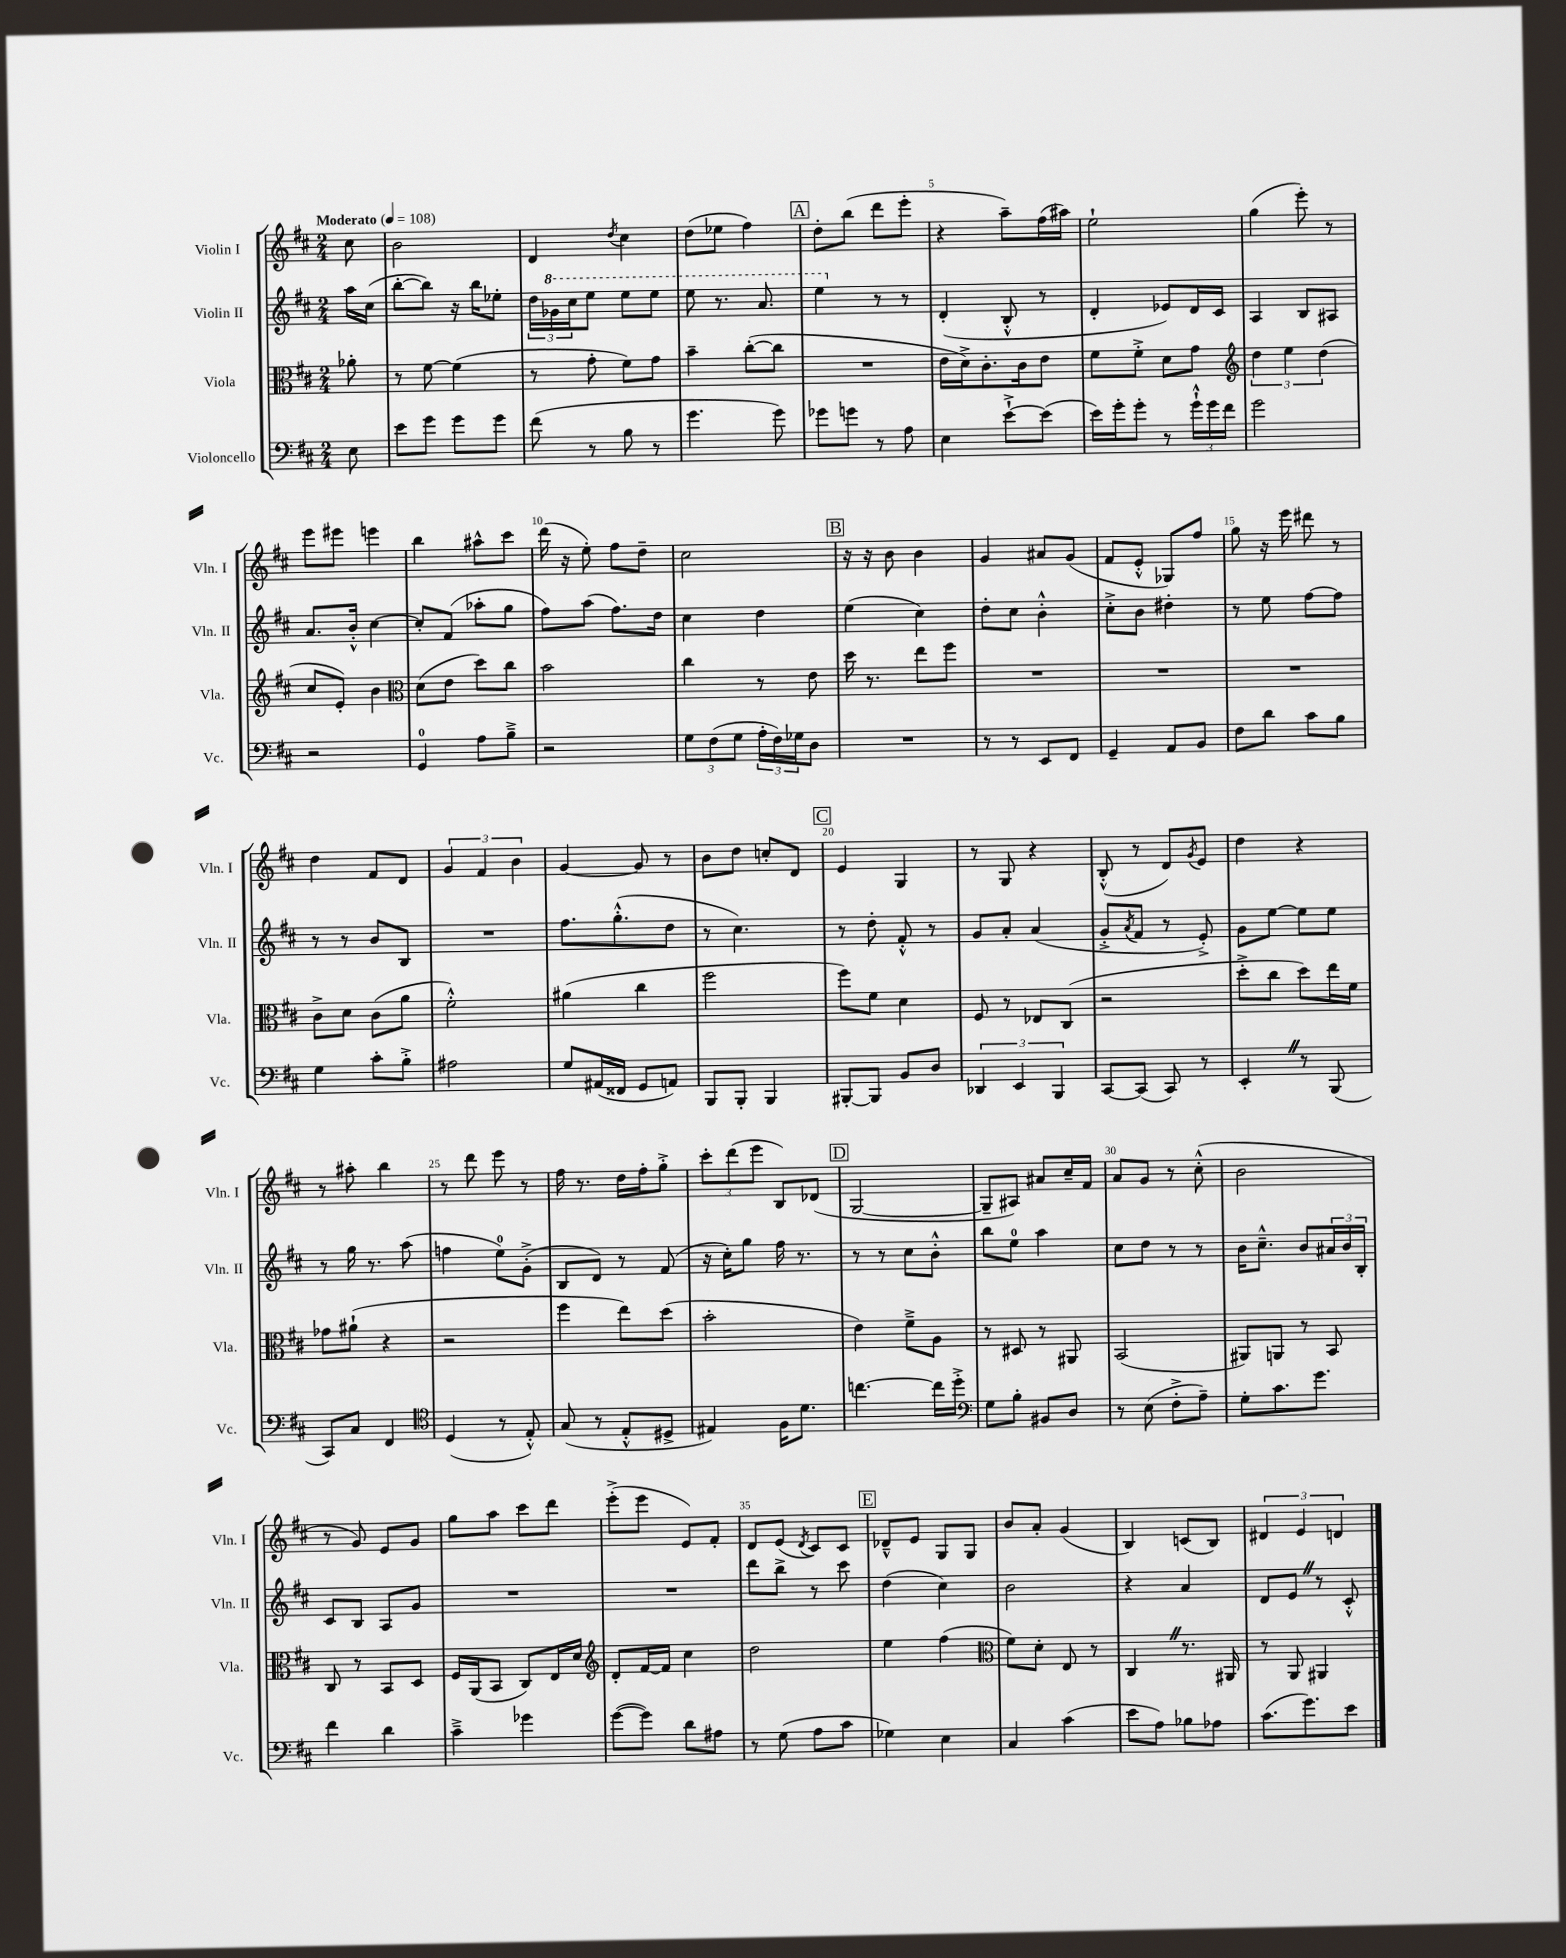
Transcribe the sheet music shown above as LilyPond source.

<<
\new StaffGroup <<
\new Staff = "s0" \with { instrumentName = "Violin I" shortInstrumentName = "Vln. I" } {
    \clef treble \key d \major \numericTimeSignature \time 2/4 \partial 8 \tempo "Moderato" 4 = 108
    cis''8 |
    b'2 |
    d'4 \acciaccatura { d''8 } cis''4 |
    d''8( ees''8 fis''4) |
    \mark \markup { \box "A" } d''8-. b''8( d'''8 e'''8-. |
    r4 a''8--) fis''16( ais''16) |
    e''2-! |
    g''4( e'''8-.) r8 |
    e'''8 eis'''8 e'''4 |
    b''4 ais''8-^ cis'''8 |
    d'''16( r16 e''8-.) fis''8 d''8-- |
    cis''2 |
    \mark \markup { \box "B" } r16 r16 b'8 b'4 |
    g'4 ais'8 g'8( |
    fis'8 e'8-.-^ ges8) fis''8 |
    g''8 r16 e'''16 dis'''8 r8 |
    d''4 fis'8 d'8 |
    \tuplet 3/2 { g'4 fis'4 b'4 } |
    g'4~ g'8 r8 |
    b'8 d''8 c''8-. d'8 |
    \mark \markup { \box "C" } e'4 g4 |
    r8 g8 r4 |
    b8-.-^( r8 d'8) \acciaccatura { g'8 } e'8 |
    d''4 r4 |
    r8 ais''8-. b''4 |
    r8 d'''8 e'''8 r8 |
    fis''16 r8. d''16 fis''16-. g''8-.-> |
    \tuplet 3/2 { cis'''8-. d'''8( e'''8 } b8) des'8( |
    \mark \markup { \box "D" } g2~ |
    g8-- ais8) ais'8 cis''16-- fis'16 |
    a'8 g'8 r8 cis''8-.-^( |
    b'2 |
    r8 g'8) e'8 g'8 |
    g''8 a''8 cis'''8 d'''8 |
    e'''8-.->( e'''8 e'8) fis'8-. |
    d'8 e'8( \acciaccatura { d'8 } cis'8) cis'8 |
    \mark \markup { \box "E" } des'8---^ e'8 g8 g8 |
    b'8 a'8-. g'4( |
    b4) c'8( b8) |
    \tuplet 3/2 { dis'4 e'4 d'4 } \bar "|." |
}
\new Staff = "s1" \with { instrumentName = "Violin II" shortInstrumentName = "Vln. II" } {
    \clef treble \key d \major \numericTimeSignature \time 2/4 \partial 8
    a''16 cis''16( |
    b''8~-. b''8) r16 b''16 ees''8-. |
    \tuplet 3/2 { d''16 \ottava #1 ges''16 cis'''16 } e'''8 e'''8 e'''8 |
    e'''8 r8. a''8. |
    \mark \markup { \box "A" } e'''4 \ottava #0 r8 r8 |
    d'4-.( b8-.-^ r8 |
    d'4-. ees'8) d'16 cis'16 |
    a4 b8 ais8 |
    a'8. b'16-.-^ cis''4~ |
    cis''8-. fis'8( aes''8-. g''8 |
    fis''8) a''8( fis''8.) d''16 |
    cis''4 d''4 |
    \mark \markup { \box "B" } e''4( cis''4) |
    d''8-. cis''8 b'4-.-^ |
    cis''8-.-> b'8 dis''4-. |
    r8 e''8 fis''8~ fis''8 |
    r8 r8 b'8 b8 |
    R2 |
    fis''8. g''8.-.-^( d''8 |
    r8 cis''4.) |
    \mark \markup { \box "C" } r8 d''8-. fis'8-.-^ r8 |
    g'8 a'8-. a'4( |
    g'8-.-> \acciaccatura { a'8 } fis'8 r8 e'8-.->) |
    g'8 e''8~ e''8 e''8 |
    r8 g''16 r8. a''8( |
    f''4 e''8-0) g'8-.->( |
    b8 d'8) r8 fis'8( |
    r16 cis''16-.) g''8 fis''16 r8. |
    \mark \markup { \box "D" } r8 r8 cis''8 b'8-.-^ |
    b''8 e''8-0 a''4 |
    cis''8 d''8 r8 r8 |
    b'16 cis''8.---^ b'8 \tuplet 3/2 { ais'16 b'16 b16-. } |
    cis'8 b8 a8 g'8 |
    R2 |
    R2 |
    d'''8 b''8-> r8 cis'''8 |
    \mark \markup { \box "E" } d''4( cis''4) |
    b'2 |
    r4 a'4 |
    d'8 e'8 \once \override BreathingSign.text = \markup { \musicglyph "scripts.caesura.straight" } \breathe r8 cis'8-.-^ \bar "|." |
}
\new Staff = "s2" \with { instrumentName = "Viola" shortInstrumentName = "Vla." } {
    \clef alto \key d \major \numericTimeSignature \time 2/4 \partial 8
    aes'8-. |
    r8 fis'8~ fis'4( |
    r8 g'8-. fis'8) g'8 |
    b'4-- cis''8~-.( cis''8 |
    \mark \markup { \box "A" } R2 |
    e'16 d'16->) cis'8.-. cis'16 e'8 |
    fis'8 fis'8-.-> d'8 g'8 |
    \clef treble \tuplet 3/2 { d''4 e''4 d''4( } |
    cis''8 e'8-.) b'4 |
    \clef alto d'8( e'8 d''8) cis''8 |
    b'2 |
    cis''4 r8 e'8 |
    \mark \markup { \box "B" } d''16 r8. e''8 fis''8 |
    R2 |
    R2 |
    R2 |
    cis'8-> d'8 cis'8( a'8 |
    fis'2-.-^) |
    ais'4( cis''4 |
    fis''2 |
    \mark \markup { \box "C" } fis''8) fis'8 d'4 |
    fis8 r8 ees8 cis8( |
    r2 |
    d''8-.-> cis''8 d''8) e''16 fis'16 |
    ges'8 ais'8-!( r4 |
    r2 |
    fis''4 e''8) d''8( |
    b'2-. |
    \mark \markup { \box "D" } e'4) fis'8---> a8 |
    r8 dis8 r8 ais,8 |
    b,2( |
    ais,8) a,8 r8 b,8 |
    cis8 r8 b,8 d8 |
    fis16 a,16( b,8 cis8) e16 d'16 |
    \clef treble d'8-. fis'16~ fis'16 cis''4 |
    d''2 |
    \mark \markup { \box "E" } e''4 fis''4( |
    \clef alto fis'8) d'8-. e8 r8 |
    cis4 \once \override BreathingSign.text = \markup { \musicglyph "scripts.caesura.straight" } \breathe r8. ais,16 |
    r8 a,8 ais,4 \bar "|." |
}
\new Staff = "s3" \with { instrumentName = "Violoncello" shortInstrumentName = "Vc." } {
    \clef bass \key d \major \numericTimeSignature \time 2/4 \partial 8
    e8 |
    e'8 g'8 g'8 g'8 |
    fis'8( r8 b8 r8 |
    g'4. g'8) |
    \mark \markup { \box "A" } ges'8 g'8 r8 a8 |
    e4 e'8~-!-> e'8( |
    e'16) g'16-. g'8-. r8 \tuplet 3/2 { g'16-!-^ g'16 fis'16 } |
    g'2 |
    r2 |
    g,4-0 a8 b8---> |
    r2 |
    \tuplet 3/2 { g8 fis8( g8 } \tuplet 3/2 { a16-. fis16) ges16 } d8 |
    \mark \markup { \box "B" } R2 |
    r8 r8 e,8 fis,8 |
    g,4-- a,8 b,8 |
    fis8 d'8 cis'8 b8 |
    g4 cis'8-. b8-.-> |
    ais2 |
    g8 ais,16( fisis,16 g,8 a,8) |
    b,,8 b,,8-. b,,4 |
    \mark \markup { \box "C" } bis,,8~-. bis,,8 b,8 d8 |
    \tuplet 3/2 { des,4 e,4 b,,4 } |
    cis,8~ cis,8( cis,8) r8 |
    e,4-. \once \override BreathingSign.text = \markup { \musicglyph "scripts.caesura.straight" } \breathe r8 b,,8( |
    cis,8) cis8 fis,4 |
    \clef tenor d4( r8 e8-.-^) |
    g8( r8 e8-.-^ dis8-> |
    eis4) fis16 d'8. |
    \mark \markup { \box "D" } c''4.~ c''16 d''16-.-> |
    \clef bass g8 b8-. bis,8 d8 |
    r8 e8( fis8-.-> a8--) |
    g8-. cis'8. g'8. |
    fis'4 d'4 |
    cis'4---> ges'4 |
    g'8~( g'8) d'8 ais8 |
    r8 g8( a8 cis'8 |
    \mark \markup { \box "E" } ges4) e4 |
    cis4 cis'4( |
    e'8 a8) bes8 aes8 |
    cis'8.( g'8.) e'8 \bar "|." |
}
>>
>>
\layout { \context { \Score \override BarNumber.break-visibility = ##(#f #t #t) barNumberVisibility = #(every-nth-bar-number-visible 5) } }
